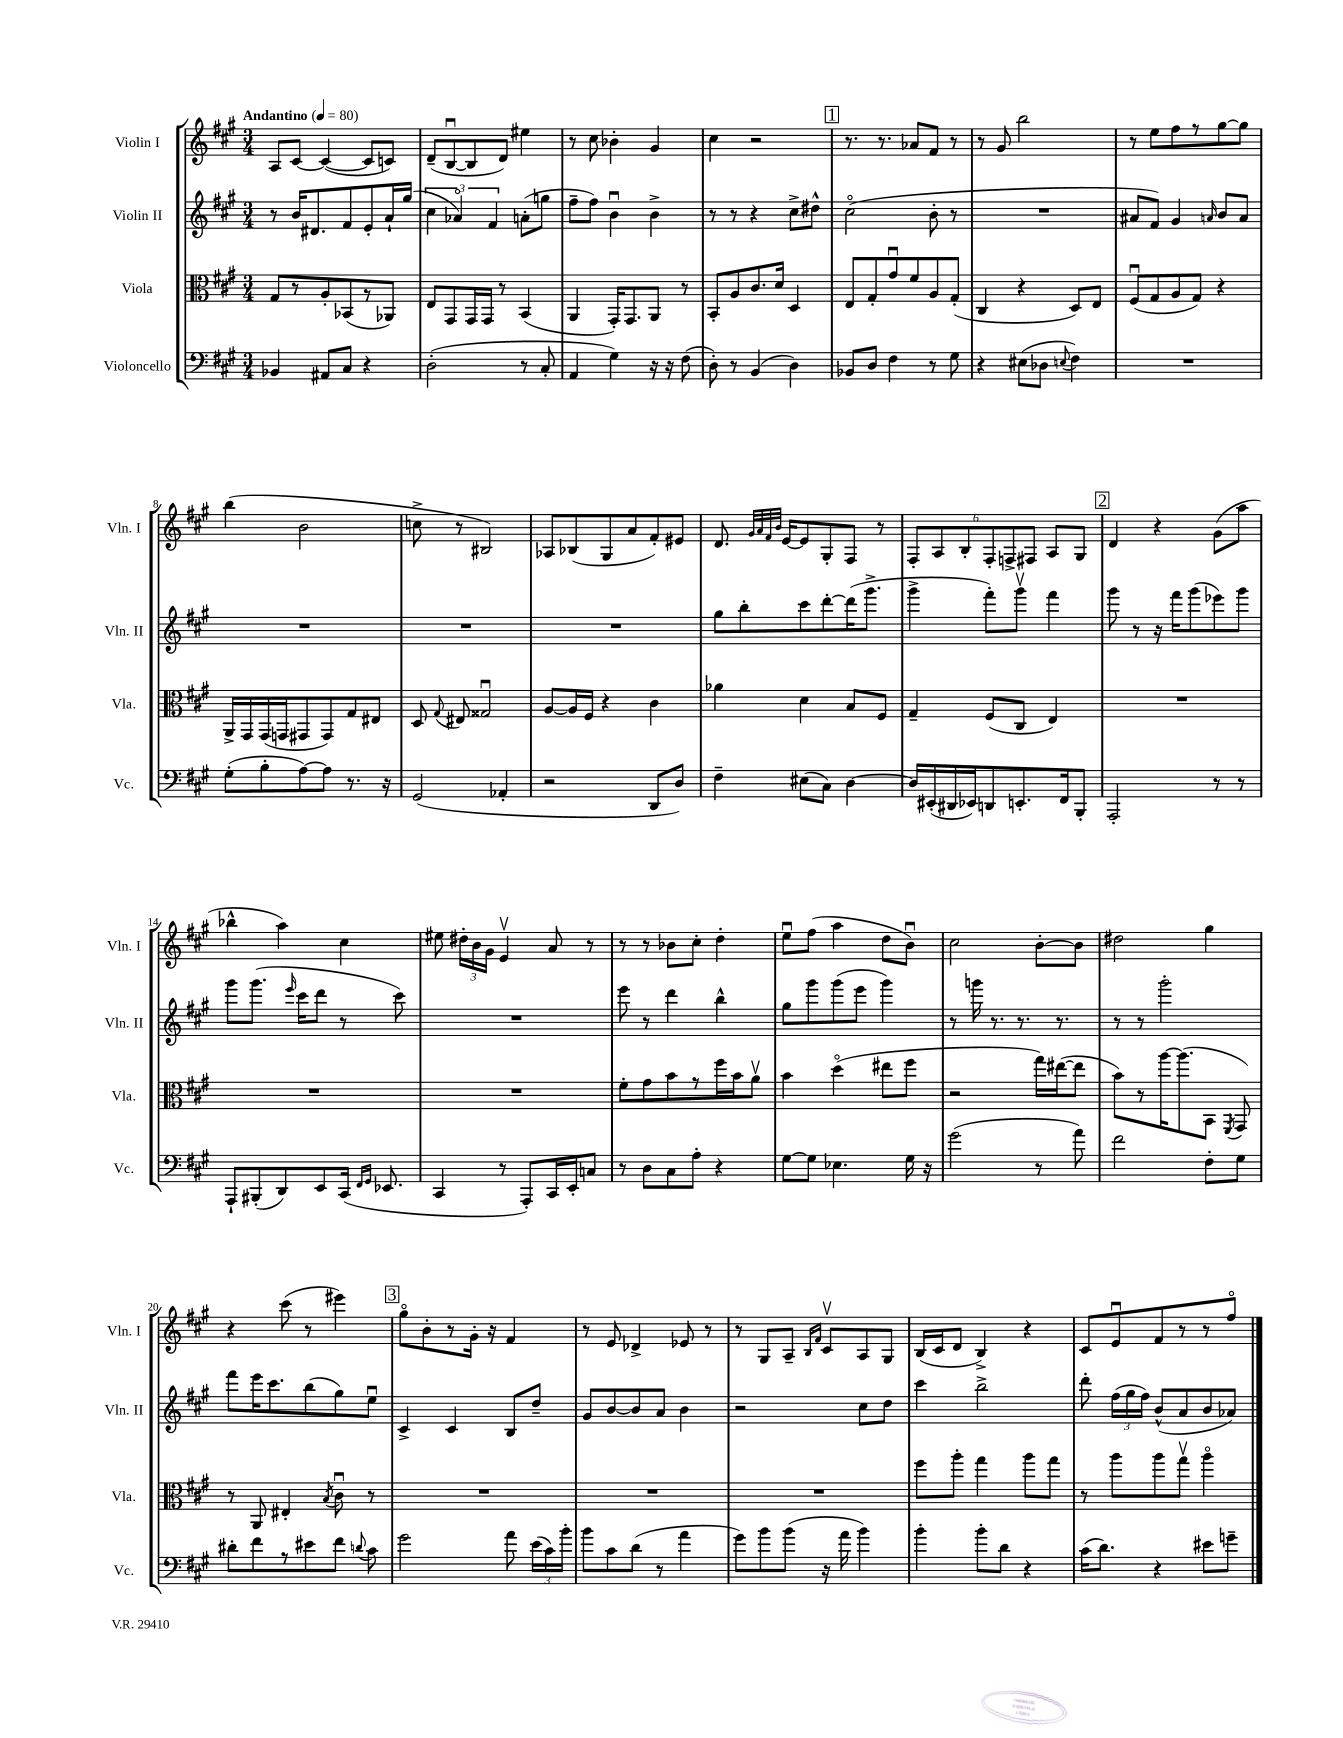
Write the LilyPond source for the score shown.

<<
\new StaffGroup <<
\new Staff = "s0" \with { instrumentName = "Violin I" shortInstrumentName = "Vln. I" } {
    \clef treble \key a \major \numericTimeSignature \time 3/4 \tempo "Andantino" 4 = 80
    \autoBeamOff a8[ cis'8]~ cis'4~( cis'8[ c'8]) |
    d'8[--( b8~\downbow b8 d'8]) eis''4 |
    r8 cis''8 bes'4-. gis'4 |
    cis''4 r2 |
    \mark \markup { \box "1" } r8. r8. aes'8[ fis'8] r8 |
    r8 gis'8 b''2 |
    r8 e''8[ fis''8 r8 gis''8~ gis''8] |
    b''4( b'2 |
    c''8-> r8 bis2) |
    aes8[ bes8( gis8 a'8 fis'8-.) eis'8] |
    d'8. \grace { gis'32[ a'32 fis'32 b'32] } e'16[~ e'8 gis8-. fis8] r8 |
    \tuplet 6/4 { fis8[-. a8 b8-. fis8-. f8-> fis8] } a8[ gis8] |
    \mark \markup { \box "2" } d'4 r4 gis'8[( a''8] |
    bes''4-^ a''4) cis''4 |
    eis''8 \tuplet 3/2 { dis''16[-. b'16 gis'16] } e'4\upbow a'8 r8 |
    r8 r8 bes'8[ cis''8]-. d''4-. |
    e''8[\downbow fis''8]( a''4 d''8[ b'8]\downbow) |
    cis''2 b'8[~-. b'8] |
    dis''2 gis''4 |
    r4 cis'''8( r8 eis'''4) |
    \mark \markup { \box "3" } gis''8[\flageolet b'8-. r8 gis'16]-. r16 fis'4 |
    r8 e'8 des'4-> ees'8 r8 |
    r8 gis8[ a8]-- \grace { b16[ fis'16] } cis'8[\upbow a8 gis8] |
    b16[( cis'16 d'8] b4->) r4 |
    cis'8[ e'8\downbow fis'8 r8 r8 fis''8]\flageolet \bar "|." |
}
\new Staff = "s1" \with { instrumentName = "Violin II" shortInstrumentName = "Vln. II" } {
    \clef treble \key a \major \numericTimeSignature \time 3/4
    \autoBeamOff r8 b'16[ dis'8. fis'8 e'8-. a'16-! gis''16]( |
    \tuplet 3/2 { cis''4 aes'4\flageolet) fis'4 } a'8[-.( g''8] |
    fis''8[-- fis''8]) b'4\downbow b'4-> |
    r8 r8 r4 cis''8[-> dis''8]-^ |
    \mark \markup { \box "1" } cis''2\flageolet( b'8-. r8 |
    R2. |
    ais'8[ fis'8]) gis'4 \grace { a'16 } b'8[ a'8] |
    R2. |
    R2. |
    R2. |
    gis''8[ b''8-. cis'''8 d'''8~-. d'''16( gis'''8.]-> |
    gis'''4-> fis'''8[-.) gis'''8]\upbow fis'''4 |
    \mark \markup { \box "2" } gis'''8 r8 r16 fis'''16[ gis'''8( ees'''8) gis'''8] |
    gis'''8[ gis'''8.]( \grace { e'''16 } cis'''16[ d'''8] r8 cis'''8) |
    R2. |
    e'''8 r8 d'''4 b''4-^ |
    gis''8[ gis'''8 gis'''8( e'''8] gis'''4) |
    r8 g'''16 r8. r8. r8. |
    r8 r8 gis'''2-. |
    fis'''8[ e'''16 cis'''8. b''8( gis''8) e''8]\downbow |
    \mark \markup { \box "3" } cis'4-> cis'4 b8[ d''8]-- |
    gis'8[ b'8~ b'8 a'8] b'4 |
    r2 cis''8[ d''8] |
    cis'''4 b''2-> |
    d'''8-. \tuplet 3/2 { fis''16[( gis''16 fis''16]) } b'8[-^( a'8 b'8 aes'8]) \bar "|." |
}
\new Staff = "s2" \with { instrumentName = "Viola" shortInstrumentName = "Vla." } {
    \clef alto \key a \major \numericTimeSignature \time 3/4
    \autoBeamOff gis8[ r8 a8-. bes,8( r8 aes,8]) |
    e8[ gis,8 gis,16 gis,16] r8 b,4( |
    a,4 gis,16[-.) gis,8. a,8] r8 |
    b,8[-. a8 cis'8. d'16] d4 |
    \mark \markup { \box "1" } e8[ gis8-. gis'8\downbow fis'8 a8 gis8]-.( |
    cis4 r4 d8[) e8] |
    fis8[\downbow( gis8 a8 gis8]) r4 |
    a,16[-> gis,16 gis,16( g,16 gis,8 gis,8) gis8 eis8] |
    d8 \appoggiatura { gis8 } eis8 gisis2\downbow |
    a8[~ a16 fis16] r4 cis'4 |
    aes'4 d'4 b8[ fis8] |
    gis4-- fis8[( cis8] e4) |
    \mark \markup { \box "2" } R2. |
    R2. |
    R2. |
    fis'8[-. gis'8 b'8 r8 fis''16 b'16 a'8]\upbow |
    b'4 d''4\flageolet( eis''8[ fis''8] |
    r2 gis''16[) eis''16~( eis''8] |
    b'8[) r8 a''16~ a''8.( b,8] \acciaccatura { fis,8 } gis,8) |
    r8 a,8 eis4-. \acciaccatura { b8 } cis'8\downbow r8 |
    \mark \markup { \box "3" } R2. |
    R2. |
    R2. |
    fis''8[ a''8]-. gis''4 a''8[ gis''8] |
    r8 a''8[ a''8 gis''8]\upbow a''4\flageolet \bar "|." |
}
\new Staff = "s3" \with { instrumentName = "Violoncello" shortInstrumentName = "Vc." } {
    \clef bass \key a \major \numericTimeSignature \time 3/4
    \autoBeamOff bes,4 ais,8[ cis8] r4 |
    d2-.( r8 cis8-. |
    a,4 gis4) r16 r16 fis8( |
    d8-.) r8 b,4( d4) |
    \mark \markup { \box "1" } bes,8[ d8] fis4 r8 gis8 |
    r4 eis8[( des8] \appoggiatura { e8 } fis4) |
    R2. |
    gis8[-.( b8-. a8~) a8] r8. r16 |
    gis,2( aes,4-. |
    r2 d,8[ d8]) |
    fis4-- eis8[( cis8]) d4~ |
    d16[ eis,16-.( dis,16 ees,16) d,8 e,8.-. fis,16 b,,8]-. |
    \mark \markup { \box "2" } a,,2-. r8 r8 |
    a,,8[-! bis,,8-.( d,8) e,8 cis,16]( \grace { fis,16[ gis,16] } ees,8. |
    cis,4 r8 a,,8[-.) cis,16 e,16-. c8] |
    r8 d8[ cis8 a8]-. r4 |
    gis8[~ gis8] ees4. gis16 r16 |
    gis'2( r8 a'8) |
    fis'2 fis8[-. gis8] |
    dis'8[-. fis'8 r8 eis'8 fis'8] \appoggiatura { d'8 } cis'8 |
    \mark \markup { \box "3" } gis'2 a'8 \tuplet 3/2 { e'16[( cis'16) b'16]-. } |
    b'8[ cis'8 d'8]( r8 a'4 |
    gis'8[) b'8 b'8]( r16 a'16 b'4) |
    b'4-. b'8[-. d'8] r4 |
    cis'16[( d'8.]) r4 eis'8[ g'8]-- \bar "|." |
}
>>
>>
